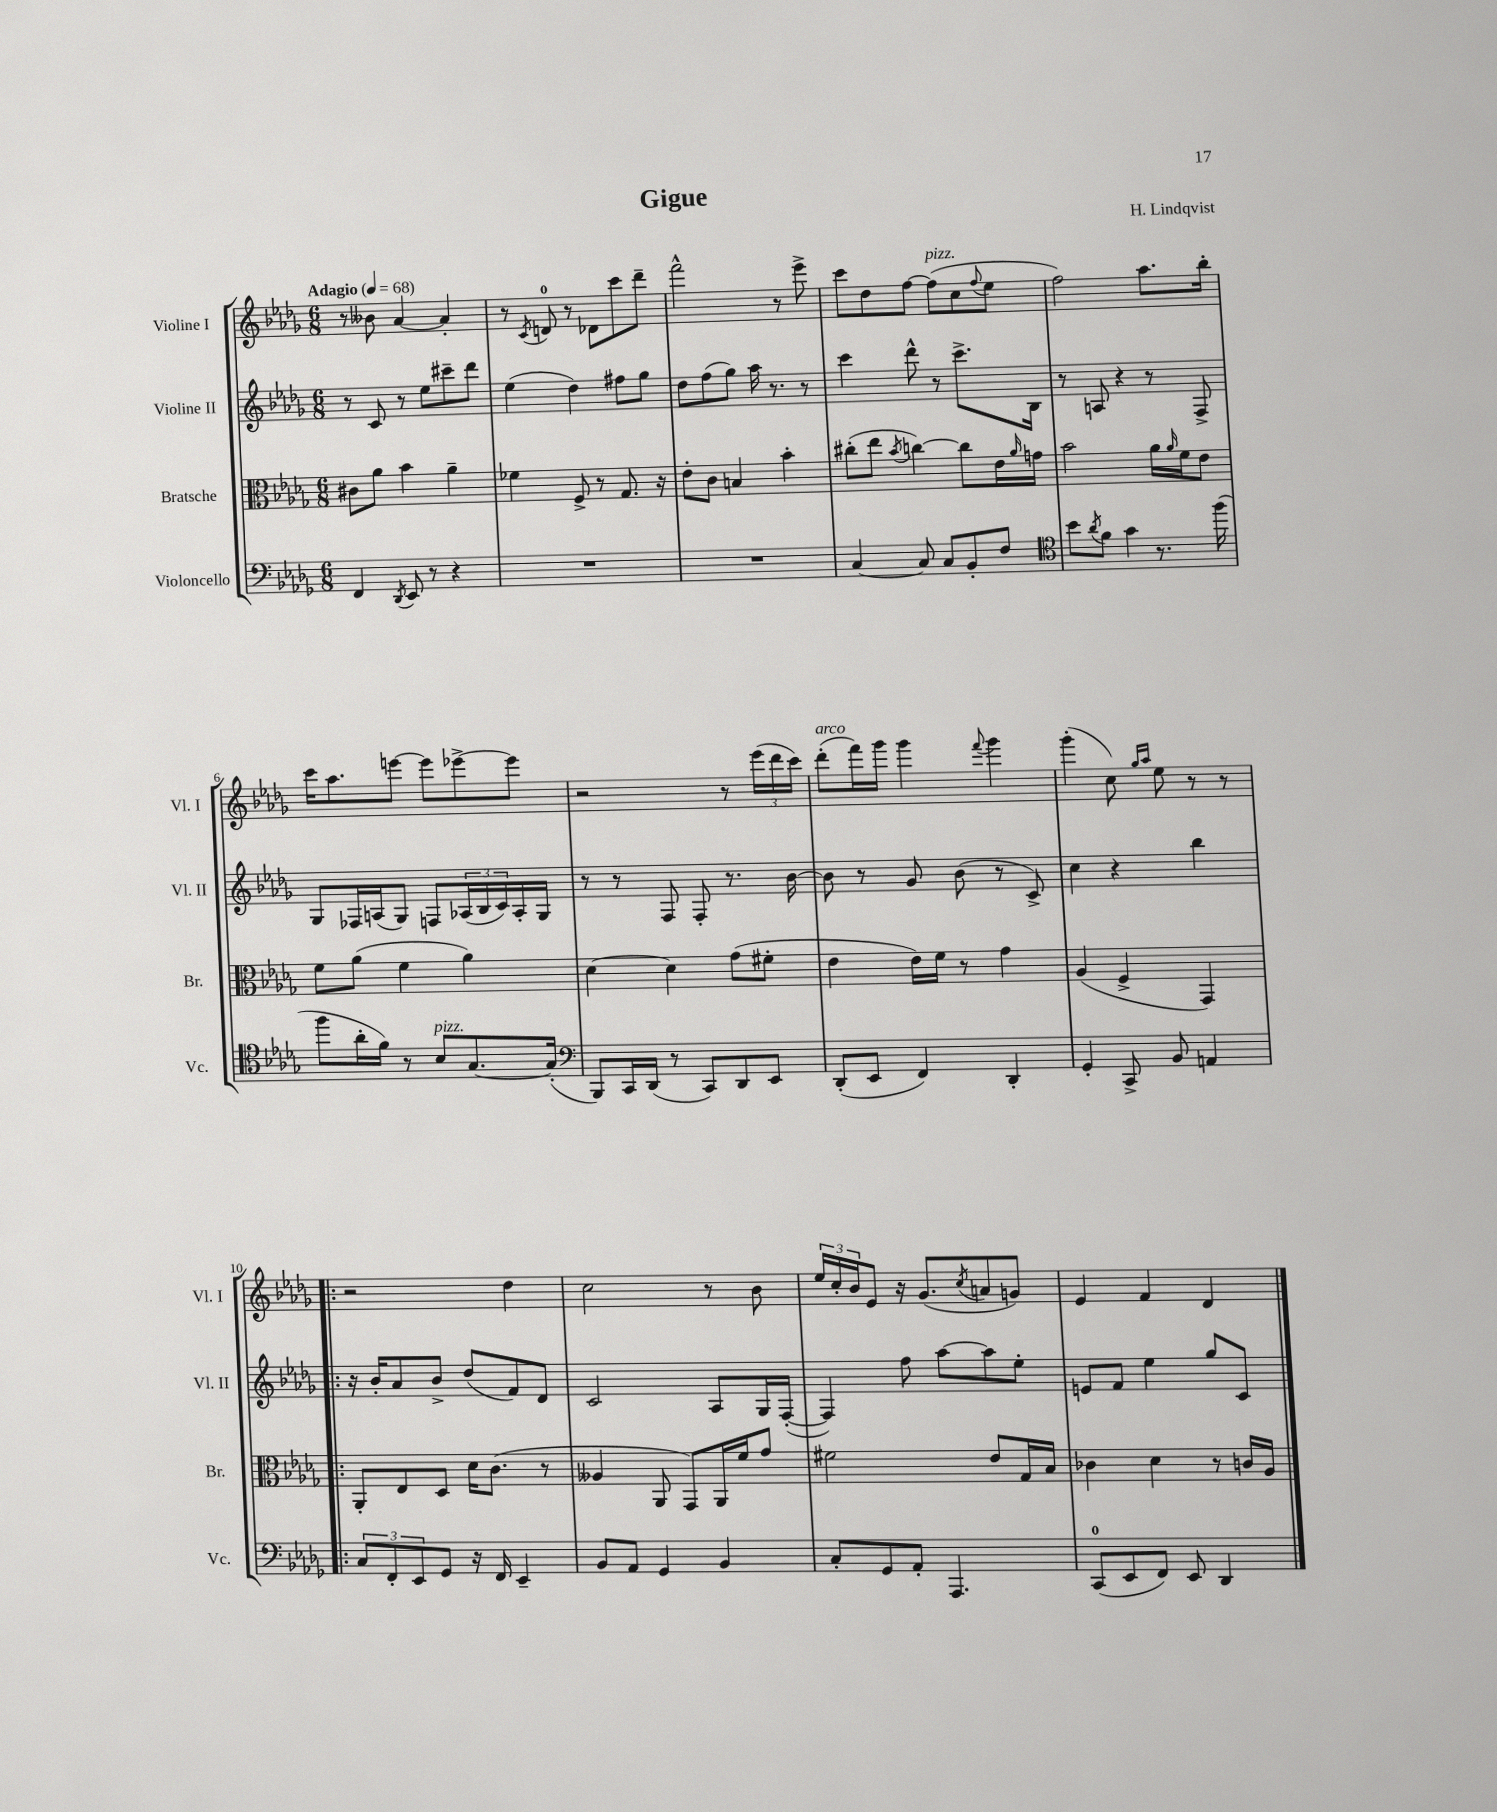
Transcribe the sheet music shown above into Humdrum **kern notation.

**kern	**kern	**kern	**kern
*part4	*part3	*part2	*part1
*staff4	*staff3	*staff2	*staff1
*I"Violoncello	*I"Bratsche	*I"Violine II	*I"Violine I
*I'Vc.	*I'Br.	*I'Vl. II	*I'Vl. I
*clefF4	*clefC3	*clefG2	*clefG2
*k[b-e-a-d-g-]	*k[b-e-a-d-g-]	*k[b-e-a-d-g-]	*k[b-e-a-d-g-]
*M6/8	*M6/8	*M6/8	*M6/8
*MM68	*MM68	*MM68	*MM68
=1	=1	=1	=1
!	!	!	!LO:TX:a:B:t=Adagio
4FF/	8c#X\L	8r	8r
.	8a-\J	8c/	8b--X\
8qDD-/	.	.	.
8EE-/	4b-\	8r	[4a-/
8r	.	8ee-\L	.
4r	4a-~\	8ccc#X~\	4a-'/]
.	.	8ddd-\J	.
=2	=2	=2	=2
2.r	4f-X\	(4ee-\	8r
.	.	.	8qc/
.	.	.	8dn/
.	8F^/	4dd-\)	8r
.	8r	.	8d-X\L
.	8.G-/	8ff#X\L	8ccc\
.	.	8gg-\J	8ddd-~\J
.	16r	.	.
=3	=3	=3	=3
2.r	8e-'\L	8dd-\L	2fff^^\
.	8c\J	(8ff\	.
.	4Bn/	8gg-\J)	.
.	.	16aa-\	.
.	.	8.r	.
.	4b-'\	.	8r
.	.	8r	8eee-^\
=4	=4	=4	=4
[4C/	(8cc#X'\L	4ccc\	8ccc\L
.	8ee-\J	.	8dd-\
.	8qb-/	.	.
8C/]	[4ccn\)	8ddd-^^\	[8ff\J
!	!	!	!LO:TX:a:i:t=pizz.
8C/L	.	8r	(8ff\L]
8BB-'/	8cc\L]	8.ccc^\L	8cc\
.	.	.	8qqff/
8F/J	16e-\L	.	8ee-\J
.	16qqa-/	.	.
.	16gn\JJ	16B-\Jk	.
=5	=5	=5	=5
*clefC4	*	*	*
8b-\L	2b-\	8r	2ff\)
8qa-/	.	.	.
8f\J	.	8An/	.
4g-\	.	4r	.
8.r	16a-\LL	8r	8.aa-\L
.	16qqa-/	.	.
.	16f\J	.	.
.	8e-\J	8F^/	.
(16ff\	.	.	16bb-'\Jk
!!LO:LB:g=z
=6	=6	=6	=6
8ff\L	8f\L	8G-/L	16ccc\KL
.	.	.	8.aa-\
16a-'\L	(8a-\J	16F-X/L	.
16f\JJ)	.	(16An/J	.
8r	4f\	8G-/J)	[8eeen\J
!LO:TX:a:i:t=pizz.	!	!	!
8B-/L	.	8Fn/L	8eee\L]
[8.G-/	4a-\)	(24A-X/L	[8eee-X^\
.	.	24B-/	.
.	.	24c/)	.
.	.	16A-'/	8eee-\J]
(16G-'/Jk]	.	16G-/JJ	.
=7	=7	=7	=7
*clefF4	*	*	*
8BBB-/L)	[4d-\	8r	2r
16CC/L	.	8r	.
(16DD-/JJ	.	.	.
8r	4d-\]	8F/	.
8CC/L)	.	8F'/	.
8DD-/	(8g-\L	8.r	8r
8EE-/J	8f#X'\J	.	(24eee-\LL
.	.	.	24ddd-\
.	.	[16b-\	.
.	.	.	24ccc\JJ)
=8	=8	=8	=8
!	!	!	!LO:TX:a:i:t=arco
(8DD-'/L	4e-\	8b-\]	(8ddd-'\L
8EE-/J	.	8r	16fff\L)
.	.	.	16ggg-\JJ
4FF/)	16e-\LL)	8g-/	4ggg-\
.	16f\JJ	.	.
.	8r	(8b-\	.
.	.	.	8qqfff/
4DD-'/	4g-\	8r	4ggg-\
.	.	8c^/)	.
=9	=9	=9	=9
4GG-'/	(4A-/	4cc\	(4ggg-'\
8CC^/	4F^/	4r	8cc\)
.	.	.	16qqgg-/LL
.	.	.	16qqaa-/JJ
8BB-/	.	.	8ee-\
4AAn/	4GG-/)	4bb-\	8r
.	.	.	8r
!!LO:LB:g=z
=10!|:	=10!|:	=10!|:	=10!|:
12C/L	8AA-'/L	16r	2r
.	.	16b-'/KL	.
12FF'/	.	.	.
.	8E-/	8a-/	.
12EE-/	.	.	.
8GG-/J	8D-/J	8b-^/J	.
16r	16d-\KL	(8dd-/L	.
16FF/	(8.c\J	.	.
4EE-~/	.	8f/)	4dd-\
.	8r	8d-/J	.
=11	=11	=11	=11
8BB-/L	4A--X/	2c/	2cc\
8AA-/J	.	.	.
4GG-/	8AA-/	.	.
.	8GG-/L)	.	.
4BB-/	16AA-/L	8A-/L	8r
.	16f/J	.	.
.	8g-/J	16G-/L	8b-\
.	.	([16F'/JJ	.
=12	=12	=12	=12
8C'/L	2f#X\	4F/])	24ee-/LL
.	.	.	24cc'/
.	.	.	24b-/J
8GG-/	.	.	8e-/J
8AA-'/J	.	8ff\	16r
.	.	.	(8.g-/L
4.AAA-/	.	[8aa-\L	.
.	.	.	8qcc/
.	8e-/L	8aa-\]	8an/
.	16G-/L	8ee-'\J	8gn/J)
.	16B-/JJ	.	.
=13	=13	=13	=13
(8CC/L	4c-X\	8en/L	4e-/
8EE-/	.	8f/J	.
8FF/J)	4d-\	4ee-\	4f/
8EE-/	.	.	.
4DD-/	8r	8gg-/L	4d-/
.	16cn/LL	8c/J	.
.	16A-/JJ	.	.
==	==	==	==
*-	*-	*-	*-
